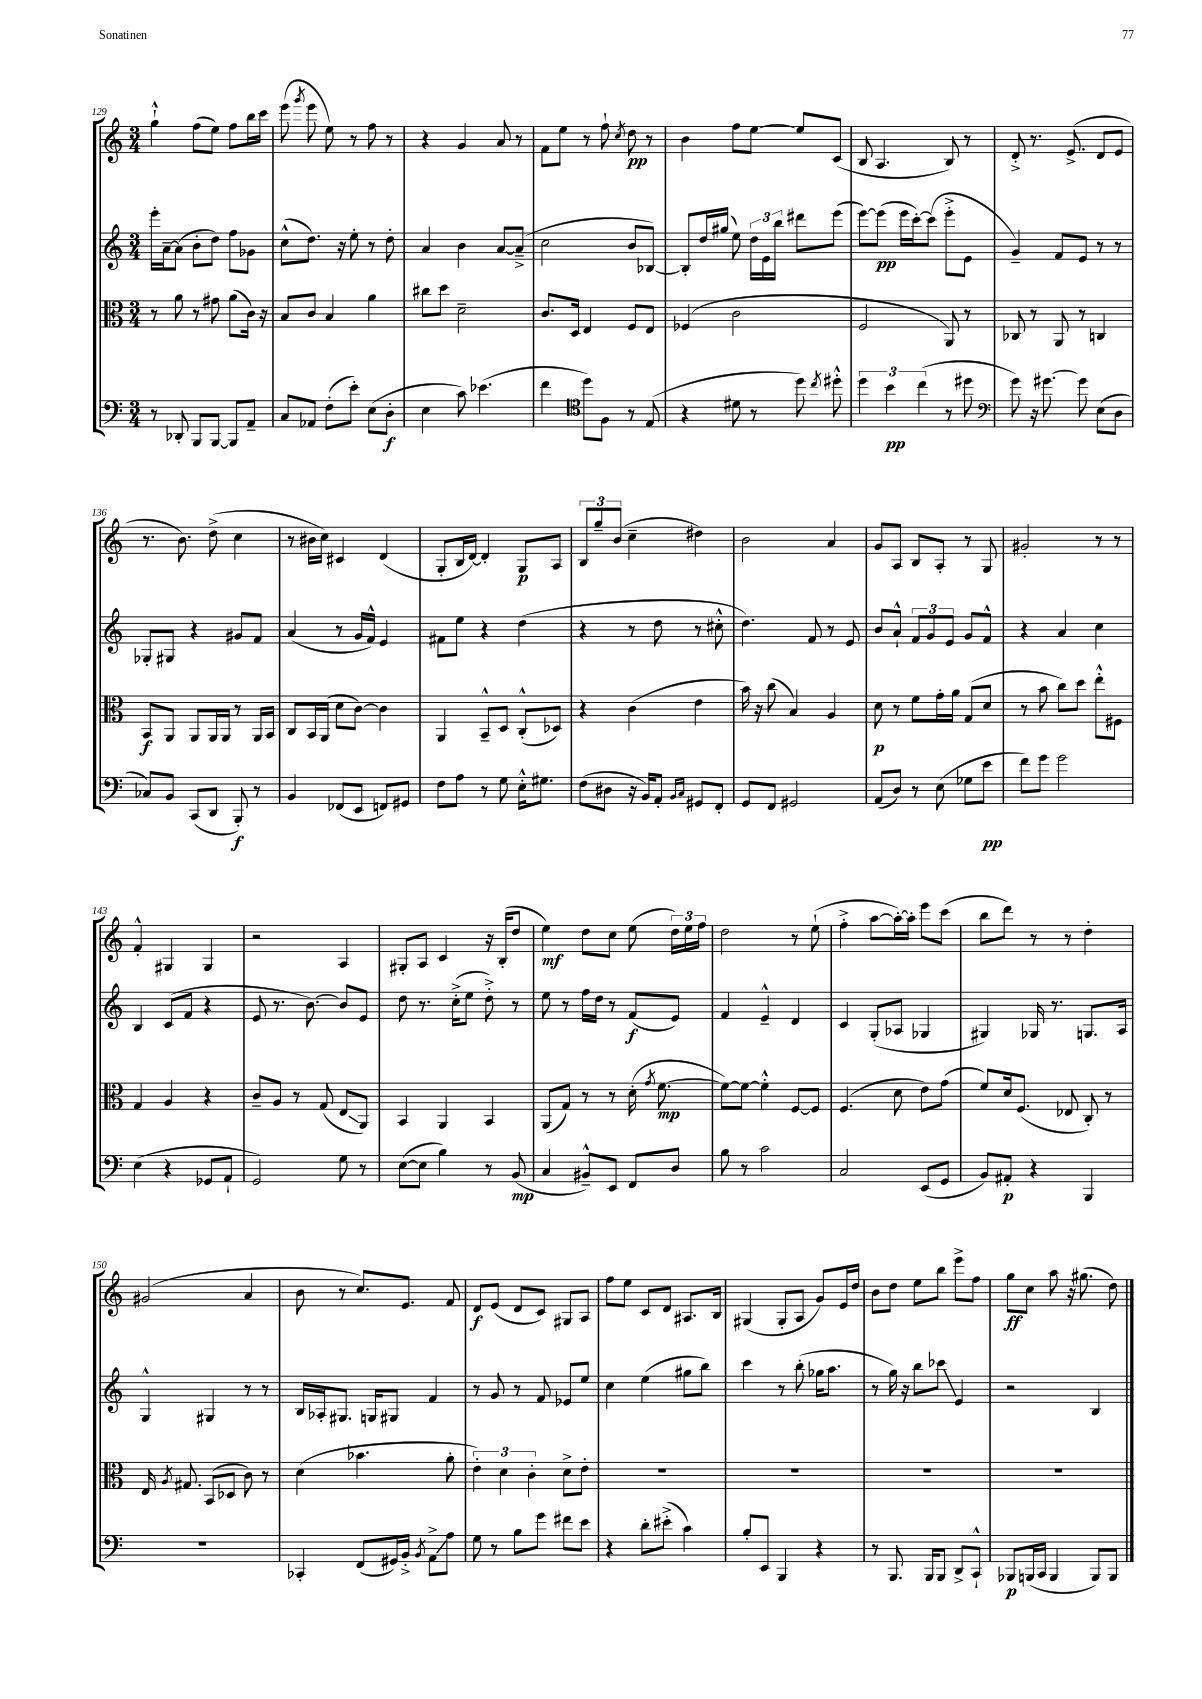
<<
\new StaffGroup <<
\new Staff = "s0" {
    \clef treble \key c \major \numericTimeSignature \time 3/4
    \autoBeamOff g''4-!-^ f''8[( e''8]) f''8[ b''16 c'''16] |
    e'''8( \acciaccatura { g'''8 } e'''8 e''8) r8 f''8 r8 |
    r4 g'4 a'8 r8 |
    f'8[ e''8] r8 f''8-! \acciaccatura { c''8 } d''8\pp r8 |
    b'4 f''8[ e''8]~ e''8[ c'8]( |
    b8 a4. b8) r8 |
    d'8-.-> r8. e'8.->( d'8[ e'8] |
    r8. b'8.) d''8->( c''4 |
    r8 bis'16[ c''16]) cis'4 d'4( |
    g8[-. b16 d'16]~) d'4-. g8[\p a8] |
    \tuplet 3/2 { b8[ g''8-- b'8]( } c''4-- dis''4) |
    b'2 a'4 |
    g'8[ a8] b8[ a8]-. r8 g8 |
    gis'2-. r8 r8 |
    f'4-.-^ gis4 gis4 |
    r2 a4 |
    gis8[-. a8] c'4 r16 b16[-.( d''8] |
    e''4\mf) d''8[ c''8] e''8( \tuplet 3/2 { d''16[) e''16 f''16] } |
    d''2 r8 e''8-!( |
    f''4-.-> a''8[~ a''16~-.) a''16]-. e'''8[ c'''8]( |
    b''8[ d'''8]) r8 r8 d''4-. |
    gis'2( a'4 |
    b'8 r8 c''8.[) e'8.] f'8 |
    d'8[\f e'8]( d'8[ c'8]) gis8[ a8] |
    f''8[ e''8] c'8[ d'8] ais8.[ b16] |
    gis4( gis8[-. a8] g'8[) e'16 d''16] |
    b'8[ d''8] e''8[ b''8] e'''8[-> f''8] |
    g''8[\ff c''8] a''8 r16 gis''8.( d''8) \bar "|." |
}
\new Staff = "s1" {
    \clef treble \key c \major \numericTimeSignature \time 3/4
    \autoBeamOff e'''16[-. a'16~-- a'8]( b'8[-. d''8]) f''8[ ges'8] |
    c''8[-^( d''8.]) r16 e''8-. r8 d''8-. |
    a'4 b'4 a'8[~ a'8]--->( |
    c''2 b'8[ bes8]~) |
    bes8[-. d''16 gis''16]( e''8) \tuplet 3/2 { d''16[ e'16 b''16] } dis'''8[ e'''8]( |
    e'''8[~) e'''8]\pp( e'''16[ c'''16~-.) c'''8]( e'''8[-.-> e'8] |
    g'4--) f'8[ e'8] r8 r8 |
    ges8[-. gis8] r4 gis'8[ f'8] |
    a'4( r8 g'16[ f'16]-^) e'4 |
    fis'8[ e''8] r4 d''4( |
    r4 r8 d''8 r8 cis''8-.-^ |
    d''4.) f'8 r8 e'8 |
    b'8[ a'8]-!-^ \tuplet 3/2 { f'8[ g'8 e'8] } g'8[ f'8]-^ |
    r4 a'4 c''4 |
    b4 c'8[( f'8] r4 |
    e'8 r8. b'8.~) b'8[ e'8] |
    d''8 r8. c''16[-.->( e''8] d''8-.->) r8 |
    e''8 r8 f''16[ d''16] r8 f'8[\f( e'8]) |
    f'4 e'4---^ d'4 |
    c'4 g8[-.( aes8] ges4 |
    gis4) ges16 r8. g8.[ a16] |
    g4-^ gis4 r8 r8 |
    b16[ aes16-. gis8.] g16[ gis8] f'4 |
    r8 g'8 r8 f'8 ees'8[ e''8] |
    c''4 e''4( gis''8[ b''8]) |
    c'''4 r8 b''8-.( ges''16[ a''8.] |
    r8 g''16) r16 b''8[ ces'''8]\glissando e'4 |
    r2 b4 \bar "|." |
}
\new Staff = "s2" {
    \clef alto \key c \major \numericTimeSignature \time 3/4
    \autoBeamOff r8 a'8 r8 gis'8 a'8[( c'16]) r16 |
    b8[ c'8] b4 a'4 |
    cis''8[ d''8] d'2-- |
    c'8.[ d16] e4 f8[ e8] |
    fes4( c'2 |
    f2 a,8) r8 |
    ces8 r8 a,8 r8 c4 |
    b,8[\f a,8] a,8[ a,16 a,16] r8 a,16[ b,16] |
    c8[ b,16 a,16]( d'8[ c'8]~) c'4 |
    a,4 b,8[---^ d8] c8[-.-^( des8]) |
    r4 c'4( e'4 |
    b'16) r16 c''8( b4) a4 |
    d'8\p r8 f'8[ g'16-. a'16] g8[( d'8] |
    r8 b'8 c''8[) d''8] e''8[-.-^ fis8] |
    g4 a4 r4 |
    c'8[-- a8] r8 g8( e8[\glissando a,8]) |
    b,4 a,4 b,4 |
    a,8[( g8]) r8 r8 d'16-.( \acciaccatura { g'8 } f'8.~\mp |
    f'8[~) f'8]~ f'4-.-^ f8[~ f8] |
    f4.( d'8 e'8[) g'8]( |
    f'8[) d'16 f8.]( ees8 c8-.) r8 |
    e16 \acciaccatura { a8 } gis8. b,8[( des8] c'8) r8 |
    d'4( bes'4. a'8-. |
    \tuplet 3/2 { e'4-.) d'4 c'4-. } d'8[-> e'8]-. |
    R2. |
    R2. |
    R2. |
    R2. \bar "|." |
}
\new Staff = "s3" {
    \clef bass \key c \major \numericTimeSignature \time 3/4
    \autoBeamOff r8 des,8-. b,,8[ b,,8]~ b,,8[ a,8]-- |
    c8[ aes,8] f8[-.( e'8]-.) e8[( d8]-.\f |
    e4 c'8) ees'4.( |
    f'4 \clef tenor d''8[) f8] r8 e8( |
    r4 dis'8 r8 d''8) \acciaccatura { c''8 } dis''8-.-^ |
    \tuplet 3/2 { d''4 b'4\pp c''4( } r8 dis''8 |
    \clef bass g'8) r16 gis'8.~ gis'8 e8[( d8] |
    ces8[) b,8] c,8[( d,8] b,,8-.\f) r8 |
    b,4 fes,8[( e,8] f,8[) gis,8] |
    f8[ a8] r8 g8 e16[-.-^ gis8.] |
    f8[( dis8] r16 b,16[) a,8]-. \grace { b,16[ c16] } gis,8[ f,8]-. |
    g,8[ f,8] gis,2 |
    a,8[( d8]) r8 e8( ges8[ e'8]\pp |
    f'8[) g'8] g'2 |
    e4( r4 ges,8[ a,8]-! |
    g,2) g8 r8 |
    e8[~( e8] b4) r8 b,8\mp( |
    c4 bis,8[---^) e,8] f,8[ d8] |
    b8 r8 c'2 |
    c2 e,8[( g,8] |
    b,8[) ais,8]-.\p r4 b,,4 |
    R2. |
    ces,4-. f,8[( gis,16) b,16]-.-> \acciaccatura { b,8 } a,8[->\glissando a8] |
    g8 r8 b8[ g'8] fis'8[ e'8] |
    r4 d'8[-. eis'8]-.->( c'4) |
    b8[-. e,8] b,,4 r4 |
    r8 b,,8. b,,16[ b,,8] d,8[-> c,8]-!-^ |
    bes,,8[\p b,,16( c,16] b,,4 b,,8[) b,,8] \bar "|." |
}
>>
>>
\layout { \context { \Score currentBarNumber = #129 } }
